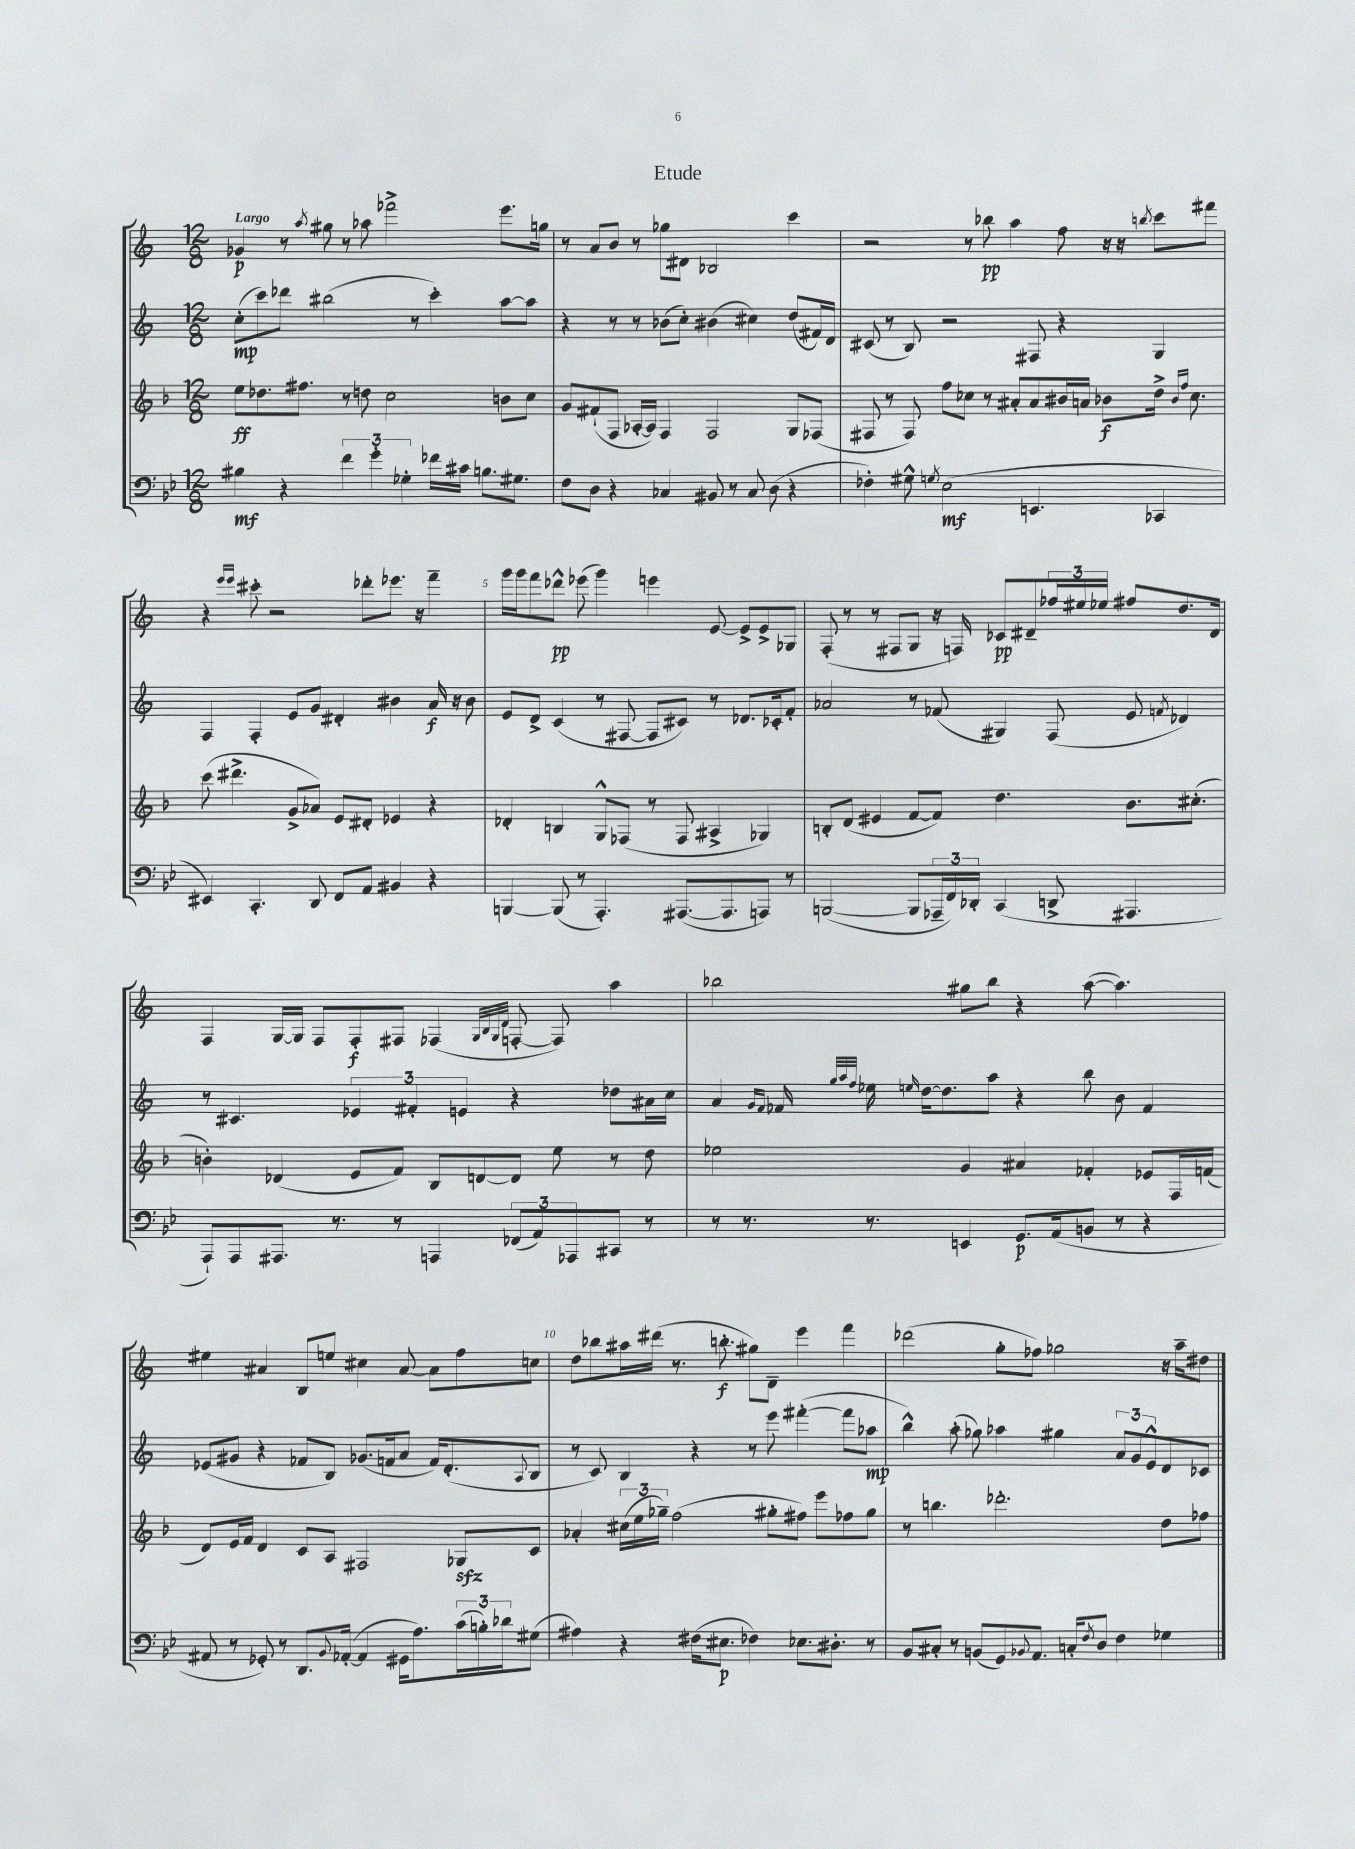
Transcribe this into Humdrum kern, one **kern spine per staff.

**kern	**dynam	**kern	**dynam	**kern	**dynam	**kern	**dynam
*part4	*part4	*part3	*part3	*part2	*part2	*part1	*part1
*staff4	*staff4	*staff3	*staff3	*staff2	*staff2	*staff1	*staff1
*clefF4	*	*clefG2	*	*clefG2	*	*clefG2	*
*k[b-e-]	*	*k[b-]	*	*k[]	*	*k[]	*
*M12/8	*	*M12/8	*	*M12/8	*	*M12/8	*
=1	=1	=1	=1	=1	=1	=1	=1
!	!	!	!	!	!	!LO:TX:a:B:t=Largo	!
4B#X\	mf	8ee\L	ff	(8cc'\L	mp	4g-X/	p
.	.	8.dd-X\	.	8ccc\)	.	.	.
4r	.	.	.	8ddd-X\J	.	8r	.
.	.	8.ff#X\J	.	.	.	.	.
.	.	.	.	.	.	8qaa/	.
.	.	.	.	(2bb#X\	.	8gg#X\	.
6f\	.	8r	.	.	.	8r	.
.	.	8ddn\	.	.	.	8aa-X\	.
6g'\	.	.	.	.	.	.	.
.	.	2cc\	.	.	.	2fff-X^\	.
6G-X'\	.	.	.	.	.	.	.
.	.	.	.	8r	.	.	.
16f-X\LL	.	.	.	4ccc'\)	.	.	.
16c#X\JJ	.	.	.	.	.	.	.
8.Bn\L	.	.	.	.	.	.	.
.	.	8bn\L	.	[8aa\L	.	8.eee\L	.
8.G#X\J	.	.	.	.	.	.	.
.	.	8cc\J	.	8aa\J]	.	.	.
.	.	.	.	.	.	16ggn\Jk	.
=2	=2	=2	=2	=2	=2	=2	=2
8F\L	.	8g/L	.	4r	.	8r	.
8D\J	.	(8f#X`/	.	.	.	8a/L	.
4r	.	8F/J	.	8r	.	8b/J	.
.	.	[16A-X'/LL	.	8r	.	8r	.
.	.	16A-/JJ])	.	.	.	.	.
4C-X/	.	4F/	.	(8b-X\L	.	8gg-X\L	.
.	.	.	.	8cc'\J)	.	8d#X\J	.
8BB#X/	.	2F/	.	(4b#X\	.	2B-X/	.
8r	.	.	.	.	.	.	.
8C-/	.	.	.	4cc#X\)	.	.	.
(8D\	.	.	.	.	.	.	.
4r	.	8G/L	.	(8dd/L	.	4ccc\	.
.	.	(8F-X/J	.	16f#X/L)	.	.	.
.	.	.	.	16d/JJ	.	.	.
=3	=3	=3	=3	=3	=3	=3	=3
4F-X'\)	.	8F#X/	.	(8c#X/	.	2r	.
.	.	8r	.	8r	.	.	.
8G#X^^\	.	8F#/)	.	8B/)	.	.	.
8qGn/	.	.	.	.	.	.	.
(2E-\	mf	8ff\L	.	2r	.	.	.
.	.	8cc-X\J	.	.	.	8r	.
.	.	8r	.	.	.	8bb-X\	pp
.	.	8a#X'/L	.	.	.	4aa\	.
4.EEn/	.	8a#/	.	8F#X/	.	.	.
.	.	16b#X/L	.	4r	.	8ff\	.
.	.	16an/JJ	.	.	.	.	.
.	.	8b-X\L	f	.	.	16r	.
.	.	.	.	.	.	16r	.
.	.	.	.	.	.	8qbbn/	.
4CC-X/	.	16dd^\Jk	.	4G/	.	8ccc\L	.
.	.	16qqb-/LL	.	.	.	.	.
.	.	16qqff/JJ	.	.	.	.	.
.	.	8.cc-\	.	.	.	.	.
.	.	.	.	.	.	8fff#X\J	.
!!LO:LB:g=z
=4	=4	=4	=4	=4	=4	=4	=4
4EE#X/)	.	(8ccc\	.	4F/	.	4r	.
.	.	4.ddd#X^\	.	.	.	.	.
.	.	.	.	.	.	16qqeee/LL	.
.	.	.	.	.	.	16qqeee/JJ	.
4.CC'/	.	.	.	4F'/	.	8ccc#X'\	.
.	.	.	.	.	.	2r	.
.	.	8g^/L	.	8e/L	.	.	.
8DD/	.	8a-X/J)	.	8g/J	.	.	.
8FF/L	.	8e/L	.	4d#X'/	.	.	.
8AA/J	.	8d#X'/J	.	.	.	8ddd-X'\L	.
4BB#X/	.	4e-X/	.	4b#X\	.	8.eee-X\J	.
.	.	.	.	.	.	16r	.
4r	.	4r	.	16a/	f	4fff~\	.
.	.	.	.	16r	.	.	.
.	.	.	.	8b#\	.	.	.
=5	=5	=5	=5	=5	=5	=5	=5
[4BBBn/	.	4d-X'/	.	8e/L	.	16ggg\LL	.
.	.	.	.	.	.	16ggg\J	.
.	.	.	.	8d^/J	.	8fff\	.
(8BBB/]	.	4Bn/	.	(4c/	.	8ddd-X^^\J	pp
8r	.	.	.	.	.	(8eee-X\	.
4.AAA'/)	.	8G^^/L	.	8r	.	4ggg\)	.
.	.	(8F-X/J	.	[8F#X/	.	.	.
.	.	8r	.	8F#/L]	.	4eeen\	.
([8.AAA#X/L	.	8F-/	.	8c#X/J)	.	.	.
.	.	4A#X^/	.	8r	.	[8e/	.
8.AAA#/]	.	.	.	.	.	.	.
.	.	.	.	8.d-X/L	.	8e^/L]	.
8AAAn/J)	.	4G-X/)	.	.	.	8e^/	.
.	.	.	.	16c-X'/k	.	.	.
8r	.	.	.	8f'/J	.	8G-X/J	.
=6	=6	=6	=6	=6	=6	=6	=6
([2BBBn/	.	8Bn'/L	.	2a-X/	.	(8F'/	.
.	.	(8d/J	.	.	.	8r	.
.	.	4e#X/	.	.	.	8r	.
.	.	.	.	.	.	8F#X/L	.
8BBB/L]	.	[8f/L	.	8r	.	8G/J	.
24AAA-X~/L	.	8f/J])	.	(8f-X/	.	16r	.
24FF/)	.	.	.	.	.	.	.
.	.	.	.	.	.	16Fn/)	.
24DD-X'/JJ	.	.	.	.	.	.	.
(4CC/	.	4.dd\	.	4G#X/)	.	8c-X/L	pp
.	.	.	.	.	.	8d#X~/	.
8DDn^/	.	.	.	(8F/	.	24ff-X/L	.
.	.	.	.	.	.	24ee#X/	.
.	.	.	.	.	.	24ee-X/JJ	.
4.AAA#X/	.	8.b-\L	.	8e/	.	8ff#X/L	.
.	.	.	.	8qfn/	.	.	.
.	.	.	.	4d-X/)	.	8.dd/	.
.	.	(8.cc#X'\J	.	.	.	.	.
.	.	.	.	.	.	16d#/Jk	.
!!LO:LB:g=z
=7	=7	=7	=7	=7	=7	=7	=7
8AAA`/L)	.	4bn'\)	.	8r	.	4F/	.
8AAA/	.	.	.	4.c#X/	.	.	.
8.AAA#X/J	.	(4d-X/	.	.	.	[16G/LL	.
.	.	.	.	.	.	16G/JJ]	.
.	.	.	.	.	.	8F/L	.
8.r	.	.	.	.	.	.	.
.	.	8e/L	.	6e-X/	.	8F'/	f
8r	.	8f/J)	.	.	.	8F#X/J	.
.	.	.	.	6f#X'/	.	.	.
4AAAn/	.	8B-/L	.	.	.	(4F-X/	.
.	.	.	.	6en/	.	.	.
.	.	[8dn/	.	.	.	.	.
.	.	.	.	.	.	32qqG/LLL	.
.	.	.	.	.	.	32qqB/	.
.	.	.	.	.	.	32qqG/	.
.	.	.	.	.	.	32qqd/JJJ	.
(12FF-X/L	.	8d/J]	.	4r	.	[8Fn'/	.
12AA/)	.	.	.	.	.	.	.
.	.	8ee\	.	.	.	8F/])	.
12AAA-X/	.	.	.	.	.	.	.
8CC#X/J	.	8r	.	8dd-X\L	.	4aa\	.
8r	.	8dd\	.	16a#X\L	.	.	.
.	.	.	.	16cc\JJ	.	.	.
=8	=8	=8	=8	=8	=8	=8	=8
8r	.	2ee-X\	.	4a/	.	2bb-X\	.
8.r	.	.	.	.	.	.	.
.	.	.	.	16qqg/LL	.	.	.
.	.	.	.	16qqf/JJ	.	.	.
.	.	.	.	16f-X/	.	.	.
.	.	.	.	32qqgg/LLL	.	.	.
.	.	.	.	32qqaa/	.	.	.
.	.	.	.	32qqff/JJJ	.	.	.
8.r	.	.	.	16ee-X\	.	.	.
.	.	.	.	16qqeen/	.	.	.
.	.	.	.	[16dd\KL	.	.	.
.	.	.	.	8.dd\]	.	.	.
4EEn/	.	4g/	.	.	.	8gg#X\L	.
.	.	.	.	8aa\J	.	8bb-\J	.
8.GG/L	p	4a#X/	.	4r	.	4r	.
(16AA/k	.	.	.	.	.	.	.
8BBn/J	.	4f-X'/	.	8bb\	.	([8aa\	.
8r	.	.	.	8b\	.	4.aa\])	.
4r	.	8e-X/L	.	4f-/	.	.	.
.	.	16F/L	.	.	.	.	.
.	.	(16fn/JJ	.	.	.	.	.
!!LO:LB:g=z
=9	=9	=9	=9	=9	=9	=9	=9
8AA#X/	.	8d/L)	.	(8e-X/L	.	4ee#X\	.
8r	.	16e/L	.	8g#X/J	.	.	.
.	.	16f/JJ	.	.	.	.	.
8GG-X'/)	.	4d/	.	4r	.	4a#X/	.
8r	.	.	.	.	.	.	.
8.DD/L	.	8c/L	.	8f-X/L	.	8B/L	.
.	.	8A/J	.	8B/J)	.	8een/J	.
8qqBB-/	.	.	.	.	.	.	.
([16AA-X'/Jk	.	.	.	.	.	.	.
4AA-/]	.	2F#X/	.	(8.g-X/L	.	4cc#X\	.
.	.	.	.	16fn/k	.	.	.
16GG#X\KL	.	.	.	8a/J	.	[8a#/	.
8.A\)	.	.	.	.	.	.	.
.	.	.	.	16f/KL)	.	8a#\L]	.
.	.	.	.	(8.d'/	.	.	.
(24c\L	.	8G-Xzz/L	.	.	.	8ff\	.
24Bn'\)	.	.	.	.	.	.	.
24d-X\J	.	.	.	.	.	.	.
.	.	.	.	8qqA/	.	.	.
(8G#X\J	.	8c/J	.	8B/J	.	8ccn\J	.
=10	=10	=10	=10	=10	=10	=10	=10
4A#X\)	.	4a-X'/	.	8r	.	8dd\L	.
.	.	.	.	8c/)	.	8bb-X\	.
4r	.	(24cc#X\LL	.	4B/	.	16aa#X\L	.
.	.	24ee\	.	.	.	.	.
.	.	.	.	.	.	(16ddd#X\JJ	.
.	.	24gg-X~\JJ)	.	.	.	.	.
.	.	(2ff\	.	.	.	8.r	.
(16F#X\KL	.	.	.	4r	.	.	.
8.E#X\J	p	.	.	.	.	8.bbn'\	f
4F-X\)	.	.	.	8r	.	8gg#X\L)	.
.	.	8gg#X'\L	.	8eee\	.	8d~\J	.
8.E-X\L	.	8ff#X\J)	.	([4fff#X'\	.	4eee\	.
.	.	8eee\L	.	.	.	.	.
8.D#X'\J	.	.	.	.	.	.	.
.	.	8ff-X\	.	8fff#\L]	.	4fff\	.
8r	.	8gg#\J	.	8aa-X\J	mp	.	.
=11	=11	=11	=11	=11	=11	=11	=11
8BB-/L	.	8r	.	4bb^^\)	.	(2ddd-X\	.
8C#X'/J	.	4.bbn\	.	.	.	.	.
8r	.	.	.	(8aa'\	.	.	.
(8BBn/L	.	.	.	8gg-X\)	.	.	.
8GG/)	.	2.ddd-X'\	.	4aa-X\	.	8gg'\L	.
8qqBB-X/	.	.	.	.	.	.	.
8.AA/J	.	.	.	.	.	8ff-X\J)	.
.	.	.	.	4gg#X\	.	2gg-X\	.
16Cn'/KL	.	.	.	.	.	.	.
8qF/	.	.	.	.	.	.	.
8D/J	.	.	.	.	.	.	.
4F\	.	.	.	12a/L	.	.	.
.	.	.	.	12g/	.	.	.
.	.	.	.	12e^^/	.	.	.
4G-X\	.	8dd\L	.	8d/	.	16r	.
.	.	.	.	.	.	16aa~\KL	.
.	.	8ff-X\J	.	8c-X/J	.	8dd#X\J	.
==	==	==	==	==	==	==	==
*-	*-	*-	*-	*-	*-	*-	*-
